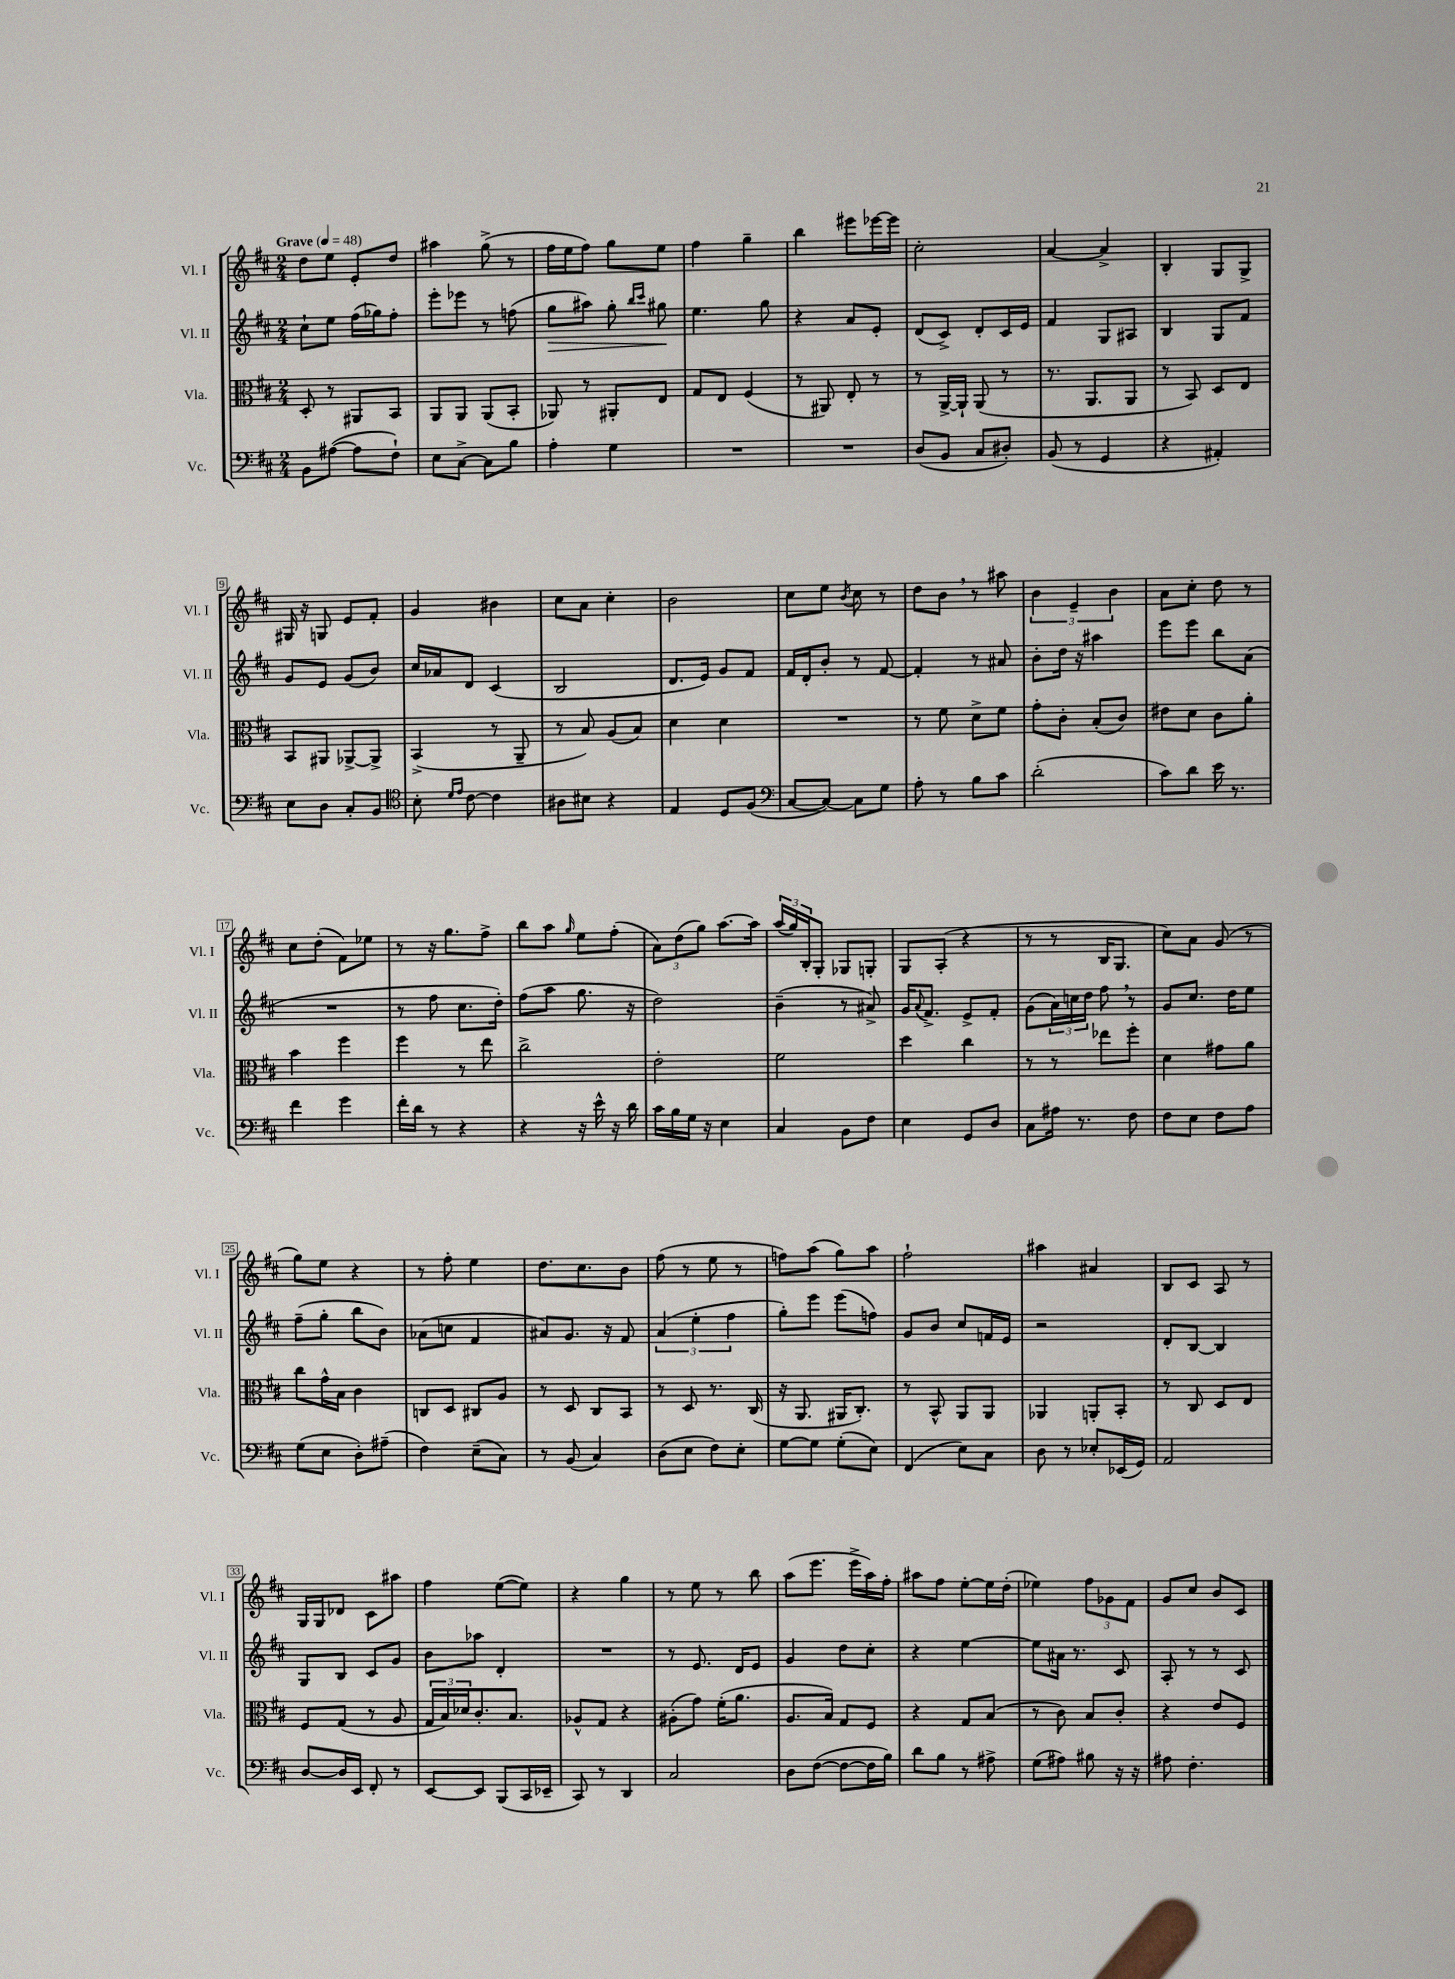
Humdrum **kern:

**kern	**kern	**kern	**dynam	**kern
*part4	*part3	*part2	*part2	*part1
*staff4	*staff3	*staff2	*staff2	*staff1
*I"Vc.	*I"Vla.	*I"Vl. II	*	*I"Vl. I
*I'Vc.	*I'Vla.	*I'Vl. II	*	*I'Vl. I
*clefF4	*clefC3	*clefG2	*	*clefG2
*k[f#c#]	*k[f#c#]	*k[f#c#]	*	*k[f#c#]
*M2/4	*M2/4	*M2/4	*	*M2/4
*MM48	*MM48	*MM48	*	*MM48
=1	=1	=1	=1	=1
!	!	!	!	!LO:TX:a:B:t=Grave
8BB\L	8D'/	8cc#`\L	.	8dd\L
([8A#X\J	8r	8ee\J	.	8ee\J
8A#\L]	8AA#X/L	(16ff#\LL	.	8e'/L
.	.	16gg-X\J)	.	.
8F#`\J)	8BB/J	8ff#'\J	.	8dd/J
=2	=2	=2	=2	=2
8E\L	8AA/L	8eee'\L	.	4aa#X\
[8C#^\J	8AA/J	8eee-X\J	.	.
8C#\L]	(8AA/L	8r	.	(8gg^\
8B\J	8BB'/J	(8ffn\	.	8r
=3	=3	=3	=3	=3
!	!	!	!LO:HP:b	!
4A'\	8AA-X/)	8gg\L	>	16ff#\LL
.	.	.	.	16ee\J
.	8r	8aa#X\J)	.	8ff#\J)
4G\	8AA#X'/L	8gg'\	.	8gg\L
.	.	16qqbb/LL	.	.
.	.	16qqccc#/JJ	.	.
.	8E/J	8gg#X\	.	8ee\J
.	.	.	]	.
=4	=4	=4	=4	=4
2r	8G/L	4.ee\	.	4ff#\
.	8E/J	.	.	.
.	(4F#/	.	.	4gg~\
.	.	8gg\	.	.
=5	=5	=5	=5	=5
2r	8r	4r	.	4bb\
.	8AA#X/)	.	.	.
.	8E'/	8a/L	.	8eee#X\L
.	8r	8e'/J	.	[16eee-X\L
.	.	.	.	16eee-\JJ]
=6	=6	=6	=6	=6
(8D/L	8r	(8d/L	.	2cc#'\
8BB/J	[16AA^/LL	8c#^/J)	.	.
.	16AA`/JJ]	.	.	.
8C#/L	(8AA/	8d'/L	.	.
8D#X'/J)	8r	16c#/L	.	.
.	.	16e/JJ	.	.
=7	=7	=7	=7	=7
(8BB/	8.r	4f#/	.	[4a/
8r	.	.	.	.
.	8.AA/L	.	.	.
4GG/	.	8G/L	.	4a^/]
.	8AA/J	8A#X/J	.	.
=8	=8	=8	=8	=8
4r	8r	4B/	.	4B'/
.	8BB/)	.	.	.
4AA#X'/)	8D/L	8G/L	.	8G/L
.	8E/J	8f#/J	.	8G^/J
!!LO:LB:g=z
=9	=9	=9	=9	=9
8E\L	8BB/L	8g/L	.	16G#X/
.	.	.	.	16r
8D\J	8AA#X/J	8e/J	.	8Gn/
8C#'/L	[8AA-X^/L	(8g/L	.	8e/L
8BB/J	8AA-^/J]	8b/J)	.	8f#'/J
=10	=10	=10	=10	=10
*clefC4	*	*	*	*
8B'\	(4BB^/	16cc#/LL	.	4g/
.	.	16a-X/J	.	.
16qqd/LL	.	.	.	.
16qqe/JJ	.	.	.	.
[8c#\	.	8d/J	.	.
4c#\]	8r	(4c#/	.	4b#X\
.	8AA~/	.	.	.
=11	=11	=11	=11	=11
8A#X\L	8r	2B/	.	8cc#\L
8B#X\J	8B/)	.	.	8a\J
4r	(8A/L	.	.	4cc#'\
.	8B/J)	.	.	.
=12	=12	=12	=12	=12
4E/	4d\	8.d/L	.	2b\
.	.	16e/Jk)	.	.
8D/L	4d\	8g/L	.	.
(8F#/J	.	8f#/J	.	.
=13	=13	=13	=13	=13
*clefF4	*	*	*	*
[8C#/L	2r	16f#/LL	.	8cc#\L
.	.	16d'/J	.	.
8C#/J_)	.	8b'/J	.	8ee\J
.	.	.	.	8qb/
8C#\L]	.	8r	.	8cc#\
8G\J	.	[8f#/	.	8r
=14	=14	=14	=14	=14
8A'\	8r	4f#'/]	.	8dd\L
8r	8f#\	.	.	8b,\J
8B\L	8d^\L	8r	.	8r
8c#\J	8f#\J	8a#X/	.	8aa#X\
=15	=15	=15	=15	=15
(2d'\	8g'\L	8b'\L	.	6b\
.	8c#'\J	16dd\Jk	.	.
.	.	.	.	6e~/
.	.	16r	.	.
.	(8B'/L	4aa#X\	.	.
.	.	.	.	6b\
.	8c#/J)	.	.	.
=16	=16	=16	=16	=16
8c#\L)	8e#X\L	8eee\L	.	8a\L
8d\J	8d\J	8eee\J	.	8cc#'\J
16e\	8c#\L	8bb\L	.	8dd\
8.r	.	.	.	.
.	8a'\J	(8a\J	.	8r
!!LO:LB:g=z
=17	=17	=17	=17	=17
4f#\	4b\	2r	.	8cc#\L
.	.	.	.	(8dd'\J
4g\	4ff#\	.	.	8f#\L)
.	.	.	.	8ee-X\J
=18	=18	=18	=18	=18
16f#'\LL	4ff#\	8r	.	8r
16d\JJ	.	.	.	.
8r	.	8ff#\	.	16r
.	.	.	.	8.gg\L
4r	8r	8.cc#\L	.	.
.	8ee\	.	.	8ff#^\J
.	.	16dd'\Jk)	.	.
=19	=19	=19	=19	=19
4r	2cc#^\	(8ff#\L	.	8bb\L
.	.	8aa\J	.	8aa\J
.	.	.	.	16qqgg/
16r	.	8.gg\	.	8ee\L
16e^^\	.	.	.	.
16r	.	.	.	(8ff#'\J
16d\	.	16r	.	.
=20	=20	=20	=20	=20
16c#\LL	2e'\	2dd\)	.	12a\L)
16B\	.	.	.	.
.	.	.	.	(12dd\
16G\JJ	.	.	.	.
.	.	.	.	12gg\J)
16r	.	.	.	.
4E\	.	.	.	[8.aa\L
.	.	.	.	16aa\Jk]
=21	=21	=21	=21	=21
4C#/	2f#\	(4b~\	.	(24aa/LL
.	.	.	.	24gg/)
.	.	.	.	24B'/J
.	.	.	.	8G'/J
8BB\L	.	8r	.	8G-X/L
8F#\J	.	8a#X^/)	.	8Gn'/J
=22	=22	=22	=22	=22
4E\	4dd\	16g/KL	.	8G/L
.	.	8qqa/	.	.
.	.	8.f#^/J	.	.
.	.	.	.	(8A'/J
8GG/L	4cc#\	8e^/L	.	4r
8D/J	.	8f#'/J	.	.
=23	=23	=23	=23	=23
8C#\L	8r	(8g\L	.	8r
16A#X\Jk	8r	24a\L)	.	8r
.	.	24ccn\	.	.
8.r	.	.	.	.
.	.	24dd\JJ	.	.
.	8ee-X\L	8ff#,\	.	16B/KL
.	.	.	.	8.G/J
8F#\	8ff#'\J	8r	.	.
=24	=24	=24	=24	=24
8F#\L	4d\	8g/L	.	8cc#\L)
8E\J	.	8.cc#/J	.	8a\J
8F#\L	8g#X\L	.	.	(8g/
.	.	16dd\KL	.	.
8A\J	8a\J	8ee\J	.	8r
!!LO:LB:g=z
=25	=25	=25	=25	=25
(8G\L	8cc#\L	(8ff#~\L	.	8gg\L)
8E\J	16g^^\L	8gg'\J	.	8ee\J
.	16B\JJ	.	.	.
8D'\L)	4c#\	8bb\L	.	4r
(8A#X~\J	.	8b\J)	.	.
=26	=26	=26	=26	=26
4F#\)	8Cn/L	(8a-X\L	.	8r
.	8D/J	8ccn\J	.	8ff#'\
(8E~\L	8C#X/L	4f#/	.	4ee\
8C#\J)	8A/J	.	.	.
=27	=27	=27	=27	=27
8r	8r	8a#X/L)	.	8.dd\L
(8BB/	8D/	8.g/J	.	.
.	.	.	.	8.cc#\
4C#/)	8C#/L	.	.	.
.	.	16r	.	.
.	8BB/J	8f#/	.	8b\J
=28	=28	=28	=28	=28
(8D\L	8r	(6a/	.	(8ff#\
8E\J	8D/	.	.	8r
.	.	6ee'\	.	.
8F#\L)	8.r	.	.	8ee\
.	.	6ff#\	.	.
8E'\J	.	.	.	8r
.	(16C#/	.	.	.
=29	=29	=29	=29	=29
[8G\L	16r	8gg'\L)	.	8ffn\L)
.	8.AA/	.	.	.
8G\J]	.	8eee\J	.	(8aa\J
(8G'\L	16AA#X/KL	(8eee\L	.	8gg\L)
.	8.C#'/J)	.	.	.
8E\J)	.	8ffn\J)	.	8aa\J
=30	=30	=30	=30	=30
(4FF#/	8r	8g/L	.	2ff#`\
.	8BB^^/	8b/J	.	.
8E\L)	8AA/L	8cc#/L	.	.
8C#\J	8AA/J	16fn/L	.	.
.	.	16e/JJ	.	.
=31	=31	=31	=31	=31
8D\	4AA-X/	2r	.	4aa#X\
8r	.	.	.	.
8E-X'/L	8AAn'/L	.	.	4a#X/
(16EE-X/L	8BB'/J	.	.	.
16GG/JJ)	.	.	.	.
=32	=32	=32	=32	=32
2AA/	8r	8d'/L	.	8B/L
.	8C#/	[8B/J	.	8c#/J
.	8D/L	4B/]	.	8A/
.	8E/J	.	.	8r
!!LO:LB:g=z
=33	=33	=33	=33	=33
[8D/L	8F#/L	8G/L	.	16G/LL
.	.	.	.	16G/J
16D/L]	(8G/J	8B/J	.	8d-X/J
16EE/JJ	.	.	.	.
8FF#'/	8r	8c#/L	.	8c#\L
8r	8A/	8g/J	.	8aa#X\J
=34	=34	=34	=34	=34
[8EE/L	24G/LL	8b\L	.	4ff#\
.	24B/)	.	.	.
.	24d-X/J	.	.	.
8EE/J]	8.c#'/	8aa-X\J	.	.
(8BBB/L	.	4d'/	.	([8ee\L
.	8.B/J	.	.	.
16CC#/L	.	.	.	8ee\J])
16EE-X~/JJ	.	.	.	.
=35	=35	=35	=35	=35
8CC#/)	8A-X^^/L	2r	.	4r
8r	8G/J	.	.	.
4DD/	4r	.	.	4gg\
=36	=36	=36	=36	=36
2C#/	(8A#X'\L	8r	.	8r
.	8g\J)	8.e/	.	8ee\
.	(16f#'\KL	.	.	8r
.	8.a\J	16d/KL	.	.
.	.	8e/J	.	8bb\
=37	=37	=37	=37	=37
8D\L	8.A/L	4g/	.	(8aa\L
([8F#\J	.	.	.	8.eee\J
.	16B/Jk)	.	.	.
8F#\L_	8G/L	8dd\L	.	.
.	.	.	.	16eee^\LL
16F#\L]	8F#/J	8cc#'\J	.	16aa\)
16B\JJ)	.	.	.	16ff#'\JJ
=38	=38	=38	=38	=38
8d\L	4r	4r	.	8aa#X\L
8B\J	.	.	.	8ff#\J
8r	8G/L	[4ee\	.	[8ee'\L
8A#X^\	(8B/J	.	.	16ee\L]
.	.	.	.	(16dd'\JJ
=39	=39	=39	=39	=39
(8G\L	8r	8ee\L]	.	4ee-X\)
8A#X\J)	8c#\)	16a#X\Jk	.	.
.	.	8.r	.	.
8B#X\	8B/L	.	.	12ff#\L
.	.	.	.	12g-X\
16r	8c#'/J	8c#/	.	.
.	.	.	.	12f#\J
16r	.	.	.	.
=40	=40	=40	=40	=40
8A#X\	4r	8A'/	.	8g/L
4.F#'\	.	8r	.	8cc#/J
.	8e/L	8r	.	8b/L
.	8F#/J	8c#/	.	8c#/J
==	==	==	==	==
*-	*-	*-	*-	*-
